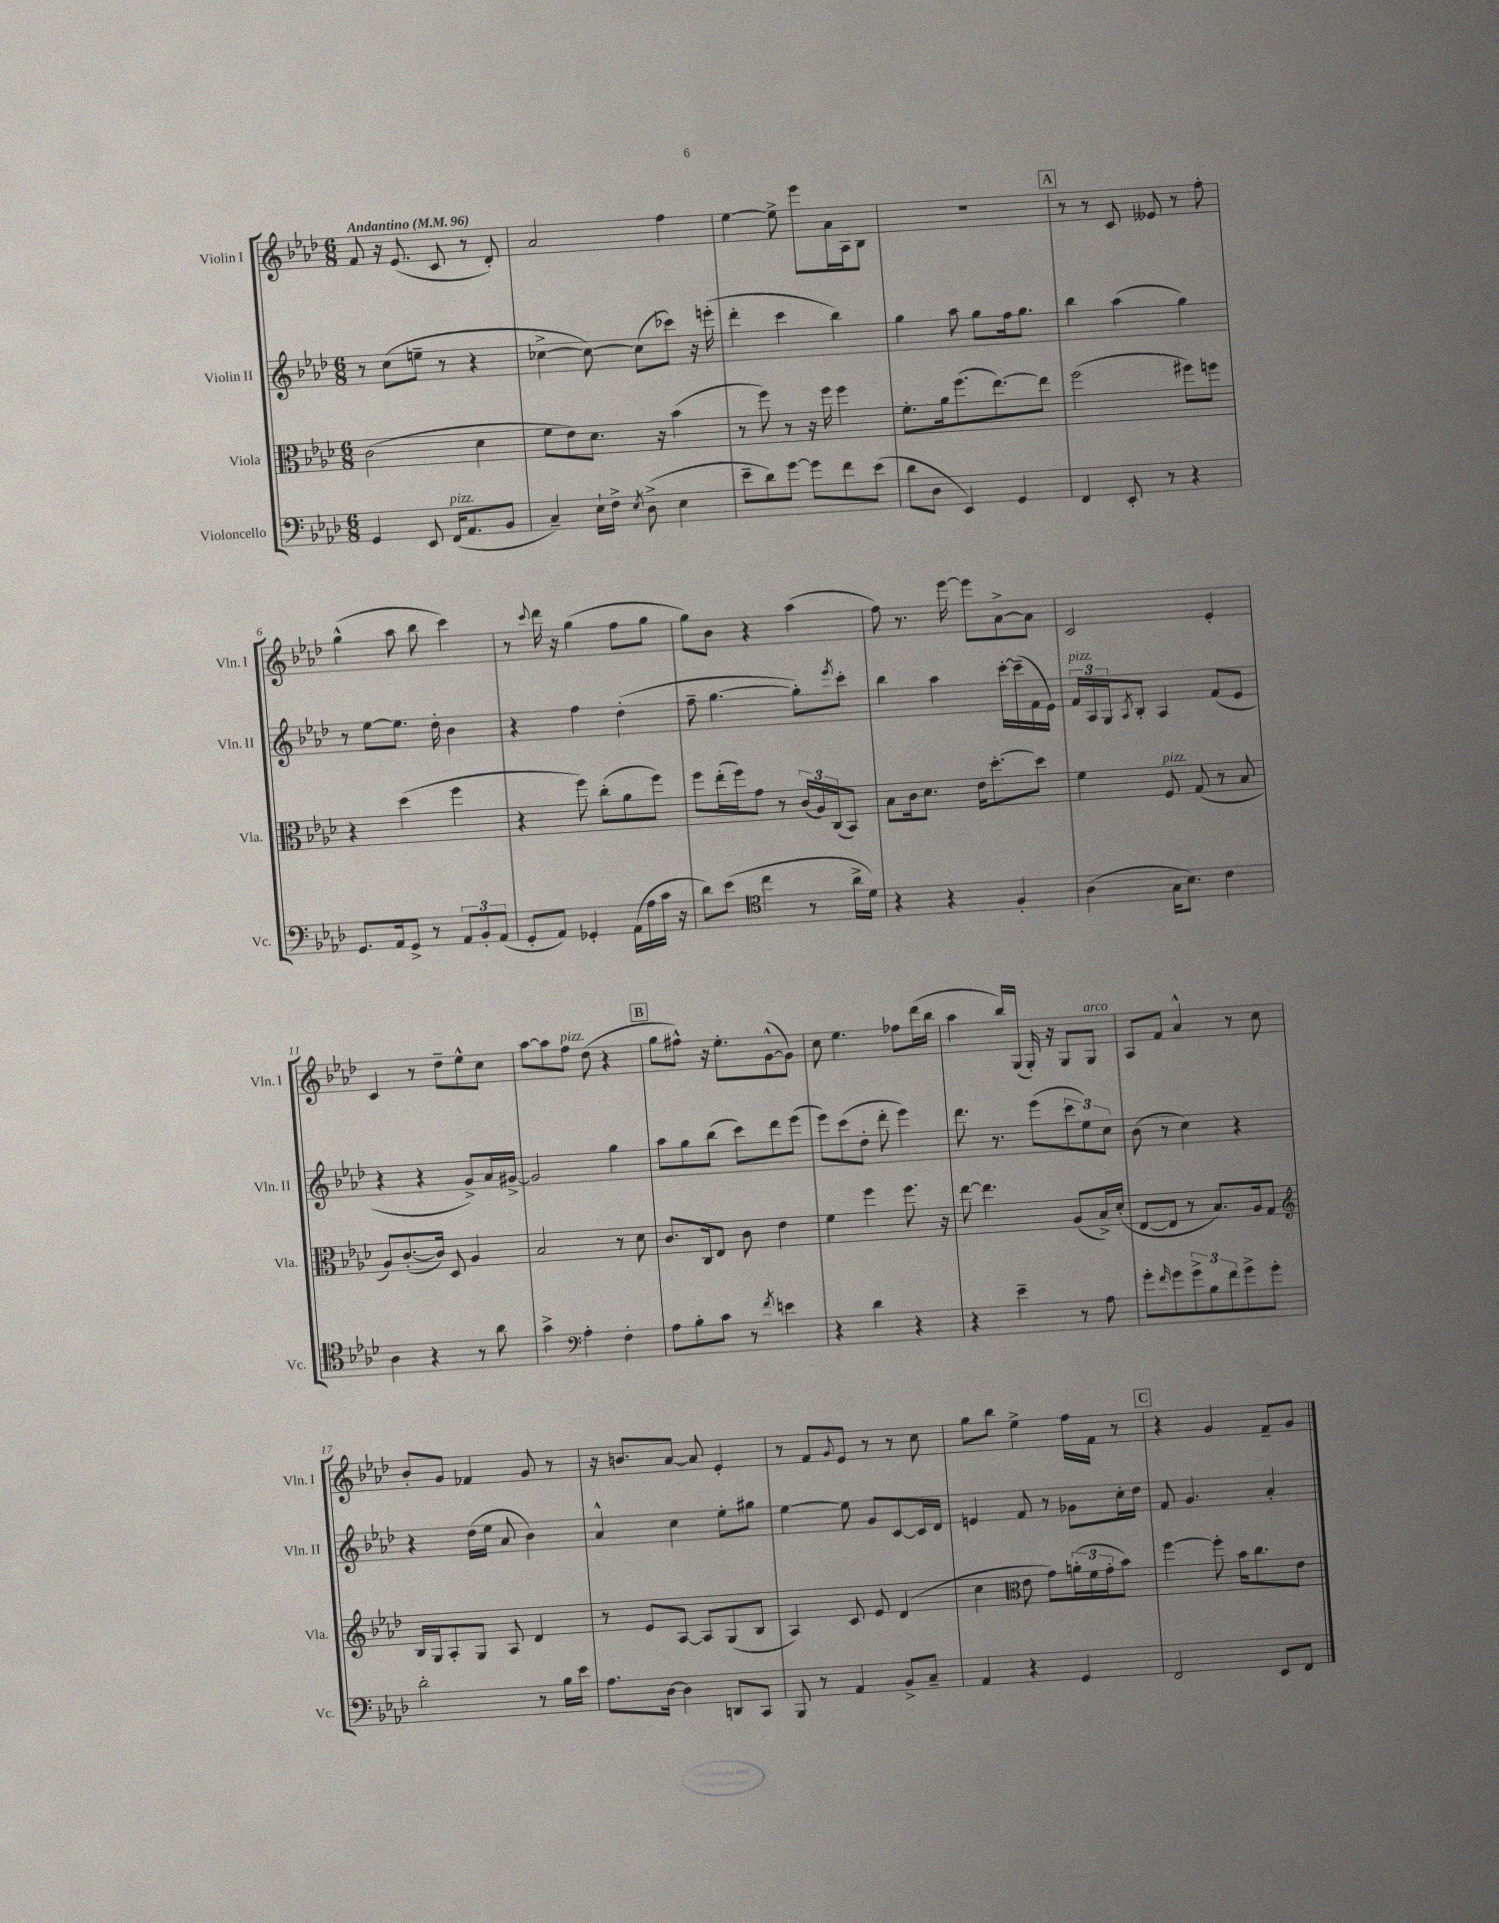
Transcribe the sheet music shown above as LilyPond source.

<<
\new StaffGroup <<
\new Staff = "s0" \with { instrumentName = "Violin I" shortInstrumentName = "Vln. I" } {
    \clef treble \key aes \major \numericTimeSignature \time 6/8 \tempo "Andantino" 4 = 96
    f'8 r16 ees'8.( c'8 r8 des'8-.) |
    aes'2 f''4 |
    ees''4~ ees''8-> ees'''8 aes'16 aes16 bes8 |
    R2. |
    \mark \markup { \box "A" } r8 r8 c'8 eeses'8 r8 f''8-. |
    g''4-^( aes''8 bes''8 c'''4) |
    r8 \appoggiatura { c'''8 } des'''16 r16 g''4( f''8 g''8 |
    g''8) bes'8 r4 aes''4( |
    f''8) r8. ees'''16~ ees'''8 aes'8~-> aes'8 |
    c'2 ees'4-. |
    c'4 r8 des''8-- ees''8-^ c''8 |
    aes''8~ aes''8 f''8^\markup { \italic "pizz." } des''8( r4 |
    \mark \markup { \box "B" } g''8 fis''8-^) r16 ees''8.-. g'8~-^( g'8) |
    c''8 ees''4. fes''8 des'''16( bes''16 |
    aes''4 bes''16) g16( g16-.) r16 g8 g8^\markup { \italic "arco" } |
    aes8 f'8 aes'4-^ r8 c''8 |
    bes'8-. g'8 fes'4 g'8 r8 |
    r16 b'8. aes'8~ aes'8 ees'4-. |
    r8 f'8 \appoggiatura { g'8 } ees'8 r8 r8 c''8 |
    g''8 bes''8 ees''4-> f''16 f'16 r8 |
    \mark \markup { \box "C" } r4 g'4 f'8-- g'8 \bar "|." |
}
\new Staff = "s1" \with { instrumentName = "Violin II" shortInstrumentName = "Vln. II" } {
    \clef treble \key aes \major \numericTimeSignature \time 6/8
    r8 c''8( e''8-- r8 r4 |
    ces''4~-> ces''8~) ces''8( ces'''8) r16 e'''16-.( |
    des'''4-. c'''4 bes''4) |
    g''4 aes''8 g''8 f''16 g''8. |
    \mark \markup { \box "A" } bes''4 aes''4( g''4) |
    r8 ees''8~ ees''8. des''16-. bes'4 |
    r4 f''4 des''4-.( |
    f''8-- g''4.~ g''8-.) \acciaccatura { ees'''8 } c'''8-. |
    bes''4 aes''4 c'''16~-. c'''16--( f'16 ees'16) |
    \tuplet 3/2 { f'16^\markup { \italic "pizz." } aes16 g16 } \acciaccatura { aes8 } bes8-. aes4 f'8( ees'8 |
    r4 r4 g'8->) aes'16 gis'16~-> |
    gis'2 g''4 |
    \mark \markup { \box "B" } aes''8 g''8 bes''8( c'''8) des'''8 ees'''8( |
    ees'''8) c'''8( des''8-. des'''8-. ees'''4) |
    des'''8. r8. ees'''8( \tuplet 3/2 { c'''8 ees''8) c''8 } |
    bes'8( r8 c''4) r4 |
    r4 des''16( ees''16 aes'8 bes'4) |
    aes'4-^ c''4 ees''8-. gis''8 |
    ees''4~ ees''8 g'8 c'8~ c'16 des'16 |
    e'4 f'8 r8 ges'8 c''16-. des''16 |
    \mark \markup { \box "C" } f'8 g'4. aes'4-. \bar "|." |
}
\new Staff = "s2" \with { instrumentName = "Viola" shortInstrumentName = "Vla." } {
    \clef alto \key aes \major \numericTimeSignature \time 6/8
    c'2( des'4 |
    f'8 ees'8) des'8. r16 bes'4( |
    r8 f''8) r8 r16 f''16 f''4 |
    f'8.-. aes'16 f''8.( ees''8.~) ees''8 |
    \mark \markup { \box "A" } f''2( fis''8) f''8 |
    r4 des''4( f''4 |
    r4 f''8) c''8-.( aes'8 f''8) |
    f''8 ees''16-.( f''16) g'8 r8 \tuplet 3/2 { c'16( aes16) c16( } bes,8) |
    bes8 c'16 des'8. ees'16 des''8.~-. des''8 |
    f'4 f8^\markup { \italic "pizz." } g8( r8 bes8 |
    aes8) c'8.~-.( c'16) des8 aes4 |
    bes2 r8 des'8 |
    \mark \markup { \box "B" } c'8. c16 ees8 c'8 ees'4 |
    f'4 f''4 f''8. r16 |
    ees''8~ ees''4. aes8( bes16->) des'16-.( |
    ees8~ ees8 r8 bes8.) aes16 g8 |
    \clef treble bes16 g16 aes8-. g8 aes8 des'4 |
    r8 ees'8 aes8~ aes8 g8( bes8 |
    aes4) c'8 ees'8 des'4( |
    c''4 \clef alto ees'8 g'8) \tuplet 3/2 { a'16-.( f'16 g'16-. } bes'8) |
    \mark \markup { \box "C" } f''4~ f''8-. bes'16 c''8. ees'8 \bar "|." |
}
\new Staff = "s3" \with { instrumentName = "Violoncello" shortInstrumentName = "Vc." } {
    \clef bass \key aes \major \numericTimeSignature \time 6/8
    g,4 ees,8 f,16^\markup { \italic "pizz." }( aes,8. bes,8 |
    c4--) ees16-! f16-> \acciaccatura { ees8 } des8->( ees4 |
    ees'8-- des'8) g'8~ g'8 f'8 ees'8( |
    des'8 des8 ees,4) g,4 |
    \mark \markup { \box "A" } f,4 ees,8-. r8 r4 |
    g,8. aes,16 g,8-> r8 \tuplet 3/2 { aes,8 bes,8-. aes,8( } |
    g,8-. aes,8) ges,4-. aes,16( aes16 c'16 r16 |
    des'8) ees'8( \clef tenor c''4 r8 aes'16-> des'16) |
    r4 r4 f4-. |
    aes4( g16 bes8.) c'4 |
    aes4 r4 r8 aes'8 |
    g'4-> \clef bass aes4-. f4-. |
    \mark \markup { \box "B" } aes8 bes8-. c'8 r8 \acciaccatura { f'8 } e'4 |
    r4 des'4 r4 |
    r4 ees'4-- r8 aes8 |
    g'8-. \grace { f'16 } g'8 \tuplet 3/2 { g'8-> bes8 f'8 } g'8-> g'8-. |
    des'2-. r8 bes16 ees'16 |
    aes8. des16~ des4 d,8 c,8 |
    bes,,8 r8 aes,4 bes,8-> c8-- |
    aes,4 r4 g,4 |
    \mark \markup { \box "C" } f,2 ees,8 f,8 \bar "|." |
}
>>
>>
